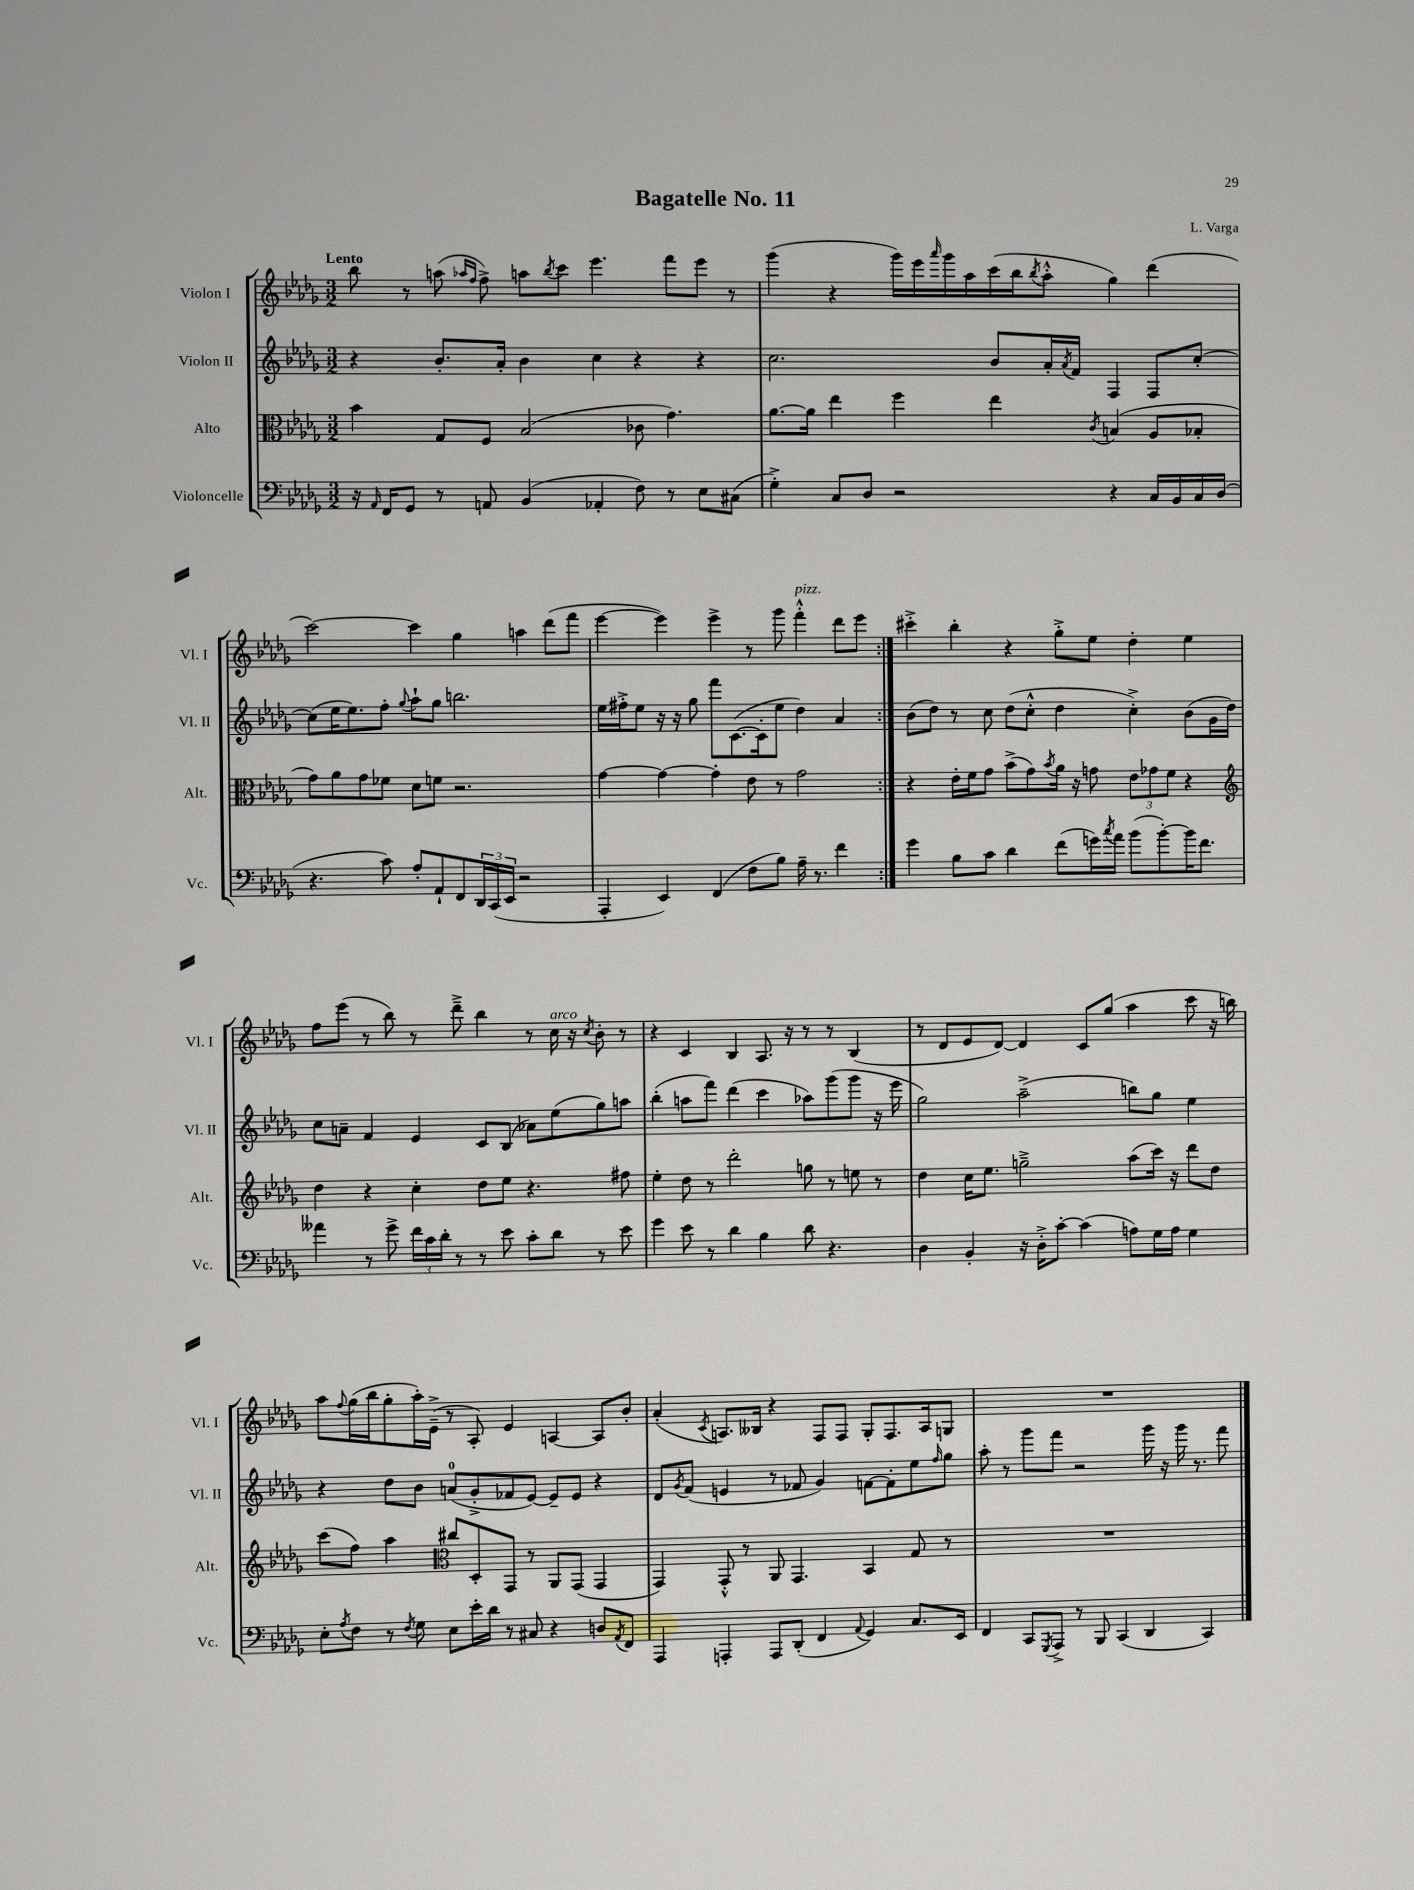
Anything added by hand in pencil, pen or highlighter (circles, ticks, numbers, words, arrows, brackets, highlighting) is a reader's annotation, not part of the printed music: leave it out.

**kern	**kern	**kern	**kern
*part4	*part3	*part2	*part1
*staff4	*staff3	*staff2	*staff1
*I"Violoncelle	*I"Alto	*I"Violon II	*I"Violon I
*I'Vc.	*I'Alt.	*I'Vl. II	*I'Vl. I
*clefF4	*clefC3	*clefG2	*clefG2
*k[b-e-a-d-g-]	*k[b-e-a-d-g-]	*k[b-e-a-d-g-]	*k[b-e-a-d-g-]
*M3/2	*M3/2	*M3/2	*M3/2
=1	=1	=1	=1
!	!	!	!LO:TX:a:B:t=Lento
16r	4b-\	4r	8bb-\
16qqAA-/	.	.	.
16FF/KL	.	.	.
8GG-/J	.	.	8r
8r	8G-/L	8.b-'/L	(8aan\
.	.	.	16qqaa-X/LL
.	.	.	16qqff/JJ
8AAn/	8F/J	.	8ff^\)
.	.	16a-'/Jk	.
(4BB-/	(2B-/	4b-\	8aan\L
.	.	.	8qbb-/
.	.	.	8ccc\J
4AA-X'/	.	4cc\	4.eee-\
8F\)	8c-X\	4r	.
8r	4.g-\)	.	8fff\L
8E-\L	.	4r	8eee-\J
(8C#X\J	.	.	8r
=2	=2	=2	=2
4G-'^\)	[8.a-\L	2.cc\	(4ggg-\
.	16a-\Jk]	.	.
8C/L	4ee-\	.	4r
8D-/J	.	.	.
2r	4ff\	.	16ggg-\LL)
.	.	.	16eee-\
.	.	.	16qqaaa-/
.	.	.	16ggg-\
.	.	.	16aa-\
.	4ee-\	8b-/L	(16ccc\
.	.	.	16bb-\J
.	.	.	8qbb-/
.	.	16a-'/L	8aa-'^^\J
.	.	8qa-/	.
.	.	16f/JJ	.
.	8qc/	.	.
4r	(4Bn/	4F/	4gg-\)
16C/LL	8A-/L	8F/L	(4ddd-\
16BB-/	.	.	.
16C/	8B-X'/J	[8cc'/J	.
(16D-/JJ	.	.	.
!!LO:LB:g=z
=3	=3	=3	=3
4.r	8g-\L)	(8cc\L]	[2ccc\)
.	8a-\	16ee-\K	.
.	.	8.ee-\)	.
.	8g-\	.	.
8c\)	8f-X\J	8ff'\J	.
.	.	8qqgg-/	.
8A-'/L	8d-\L	8aa-`\L	4ccc\]
8AA-`/	8fn\J	8gg-\J	.
8FF/	2.r	2.bbn\	4gg-\
24DD-/L	.	.	.
(24CC/	.	.	.
24EE-/JJ	.	.	.
2r	.	.	4aan\
.	.	.	(8ddd-\L
.	.	.	8fff\J
=4	=4	=4	=4
4AAA-'/	[4g-\	16ee-\LL	[4eee-\
.	.	16ff#X'^\J	.
.	.	8ee-\J	.
4EE-/)	4g-\_	16r	4eee-\])
.	.	16r	.
.	.	8gg-\	.
(4FF/	4g-'\]	8fff\L	4eee-^\
.	.	([8.c\	.
8F\L	8e-\	.	8r
.	.	16c'\k]	.
8B-\J)	8r	8ee-\J	8ggg-\
!	!	!	!LO:TX:a:i:t=pizz.
16A-~\	2g-\	4dd-\)	4fff'^^\
8.r	.	.	.
4f\	.	4a-/	8ddd-\L
.	.	.	8eee-\J
=5:|!	=5:|!	=5:|!	=5:|!
4g-\	4r	(8b-\L	4ccc#X'^\
.	.	8dd-\J)	.
8B-\L	16e-'\LL	8r	4bb-'\
.	16f\J	.	.
8c\J	8g-\J	8cc\	.
4d-\	(8b-^\L	(8dd-\L	4r
.	8g-\)	8cc'^^\J	.
.	8qb-/	.	.
(8f\L	16a-\Jk	4dd-\	8gg-'^\L
.	16r	.	.
16gn\L)	8gn\	.	8ee-\J
8qcc/	.	.	.
16a-\JJ	.	.	.
(8b-\L	12e-\L	4cc'^\)	4dd-'\
.	12g-X\	.	.
[8b-'\)	.	.	.
.	12f\J	.	.
16b-\K]	4r	(8b-\L	4ee-\
8.f\J	.	.	.
.	.	16g-\L	.
.	.	16dd-\JJ)	.
!!LO:LB:g=z
=6	=6	=6	=6
*	*clefG2	*	*
4a--X\	4dd-\	8cc\L	8ff\L
.	.	8an~\J	(8eee-\J
8r	4r	4f/	8r
8g-^\	.	.	8bb-\)
24f\LL	4cc'\	4e-/	8r
24c\	.	.	.
24d-'\JJ	.	.	.
8r	.	.	8ddd-~^\
8r	8dd-\L	8c/L	4bb-\
8e-\	8ee-\J	(8B-/J	.
8c'\L	4.r	8a-X\L)	8r
!	!	!	!LO:TX:a:i:t=arco
8d-\J	.	(8ee-\	16cc\
.	.	.	16r
.	.	.	8qcc/
8r	.	8gg-\)	8b-'\
8e-\	8ff#X\	8aan\J	8r
=7	=7	=7	=7
4g-\	4ee-'\	(4bb-'\	4r
8e-\	8dd-\	8aan\L	4c/
8r	8r	8fff\J)	.
4d-\	2ddd-'\	(4ddd-\	4B-/
4B-\	.	4ccc\	8.A-/
.	.	.	16r
8d-\	8ggn\	8aa-X\L)	8r
4.r	8r	(8ggg-\	8r
.	8een\	8ggg-\J	(4B-/
.	8r	16r	.
.	.	16eee-\	.
=8	=8	=8	=8
4D-\	4dd-\	2gg-\)	8r
.	.	.	8d-/L
4BB-'/	16cc\KL	.	8e-/
.	8.ee-\J	.	.
.	.	.	[8d-/J)
16r	2ggn~^\	(2aa-~^\	4d-/]
16D-'^\KL	.	.	.
[8c'\J	.	.	.
(4c\]	.	.	8c/L
.	.	.	(8gg-/J
8An\L)	(8aa-\L	8bbn\L)	4aa-\
16G-\L	16ccc\Jk)	8gg-\J	.
16A\JJ	16r	.	.
4G-\	8ddd-\L	4ee-\	8ccc\
.	8dd-\J	.	16r
.	.	.	16bbn\)
!!LO:LB:g=z
=9	=9	=9	=9
8E-'\L	(8ccc\L	4r	8aa-\L
8qA-/	.	.	8qqff/
8F\J	8ff\J)	.	(16gg-\L
.	.	.	16bb-\J
8r	4aa-\	8dd-\L	8gg-'\
8qF/	.	.	.
8G-\	.	8b-\J	16aa-'\L)
.	.	.	(16e-~^\JJ
*	*clefC3	*	*
8E-\L	8cc#X/L	(8an/L	8r
16e-'\L	8D-'/	8g-'^/	8A-'/)
16d-\JJ	.	.	.
8r	8GG-/J	8f-X/	4e-/
8C#X/	8r	[8e-/J)	.
4r	8AA-/L	8e-~/L]	[4An/
.	(8GG-/J	8e-/J	.
8Dn/L	4GG-/	4r	8A/L]
8qAA-/	.	.	.
8FF/J	.	.	8b-'/J
=10	=10	=10	=10
4AAA-/	4GG-/)	8d-/L	(4a-'/
.	.	8qg-/	.
.	.	(8f/J	.
.	.	.	8qc/
4AAAn'/	8GG-'^^/	4en/	8.An/L)
.	8r	.	.
.	.	.	16B--X/Jk
8AAA/L	8AA-/	8r	4r
(8DD-'/J	4.GG-/	8f-X/	.
4FF/	.	4g-/)	8F/L
.	.	.	8F/J
8qqAA-/	.	.	.
4GG-/)	4BB-/	[8fn\L	8G-'/L
.	.	8f'\]	8.F/
8.C/L	8G-/	8ee-\	.
.	.	.	16A/k
.	.	16qqff/	.
.	8r	8gg-\J	8Gn/J
16EE-/Jk	.	.	.
=11	=11	=11	=11
4FF/	1.r	8aa-'\	1.r
.	.	8r	.
8CC/L	.	8ggg-\L	.
8qGGG-/	.	.	.
8AAA-^/J	.	8fff\J	.
8r	.	2r	.
8BBB-/	.	.	.
(4CC/	.	.	.
4DD-/	.	16ggg-\	.
.	.	16r	.
.	.	16ggg-\	.
.	.	8.r	.
4CC/)	.	.	.
.	.	8fff\	.
==	==	==	==
*-	*-	*-	*-
